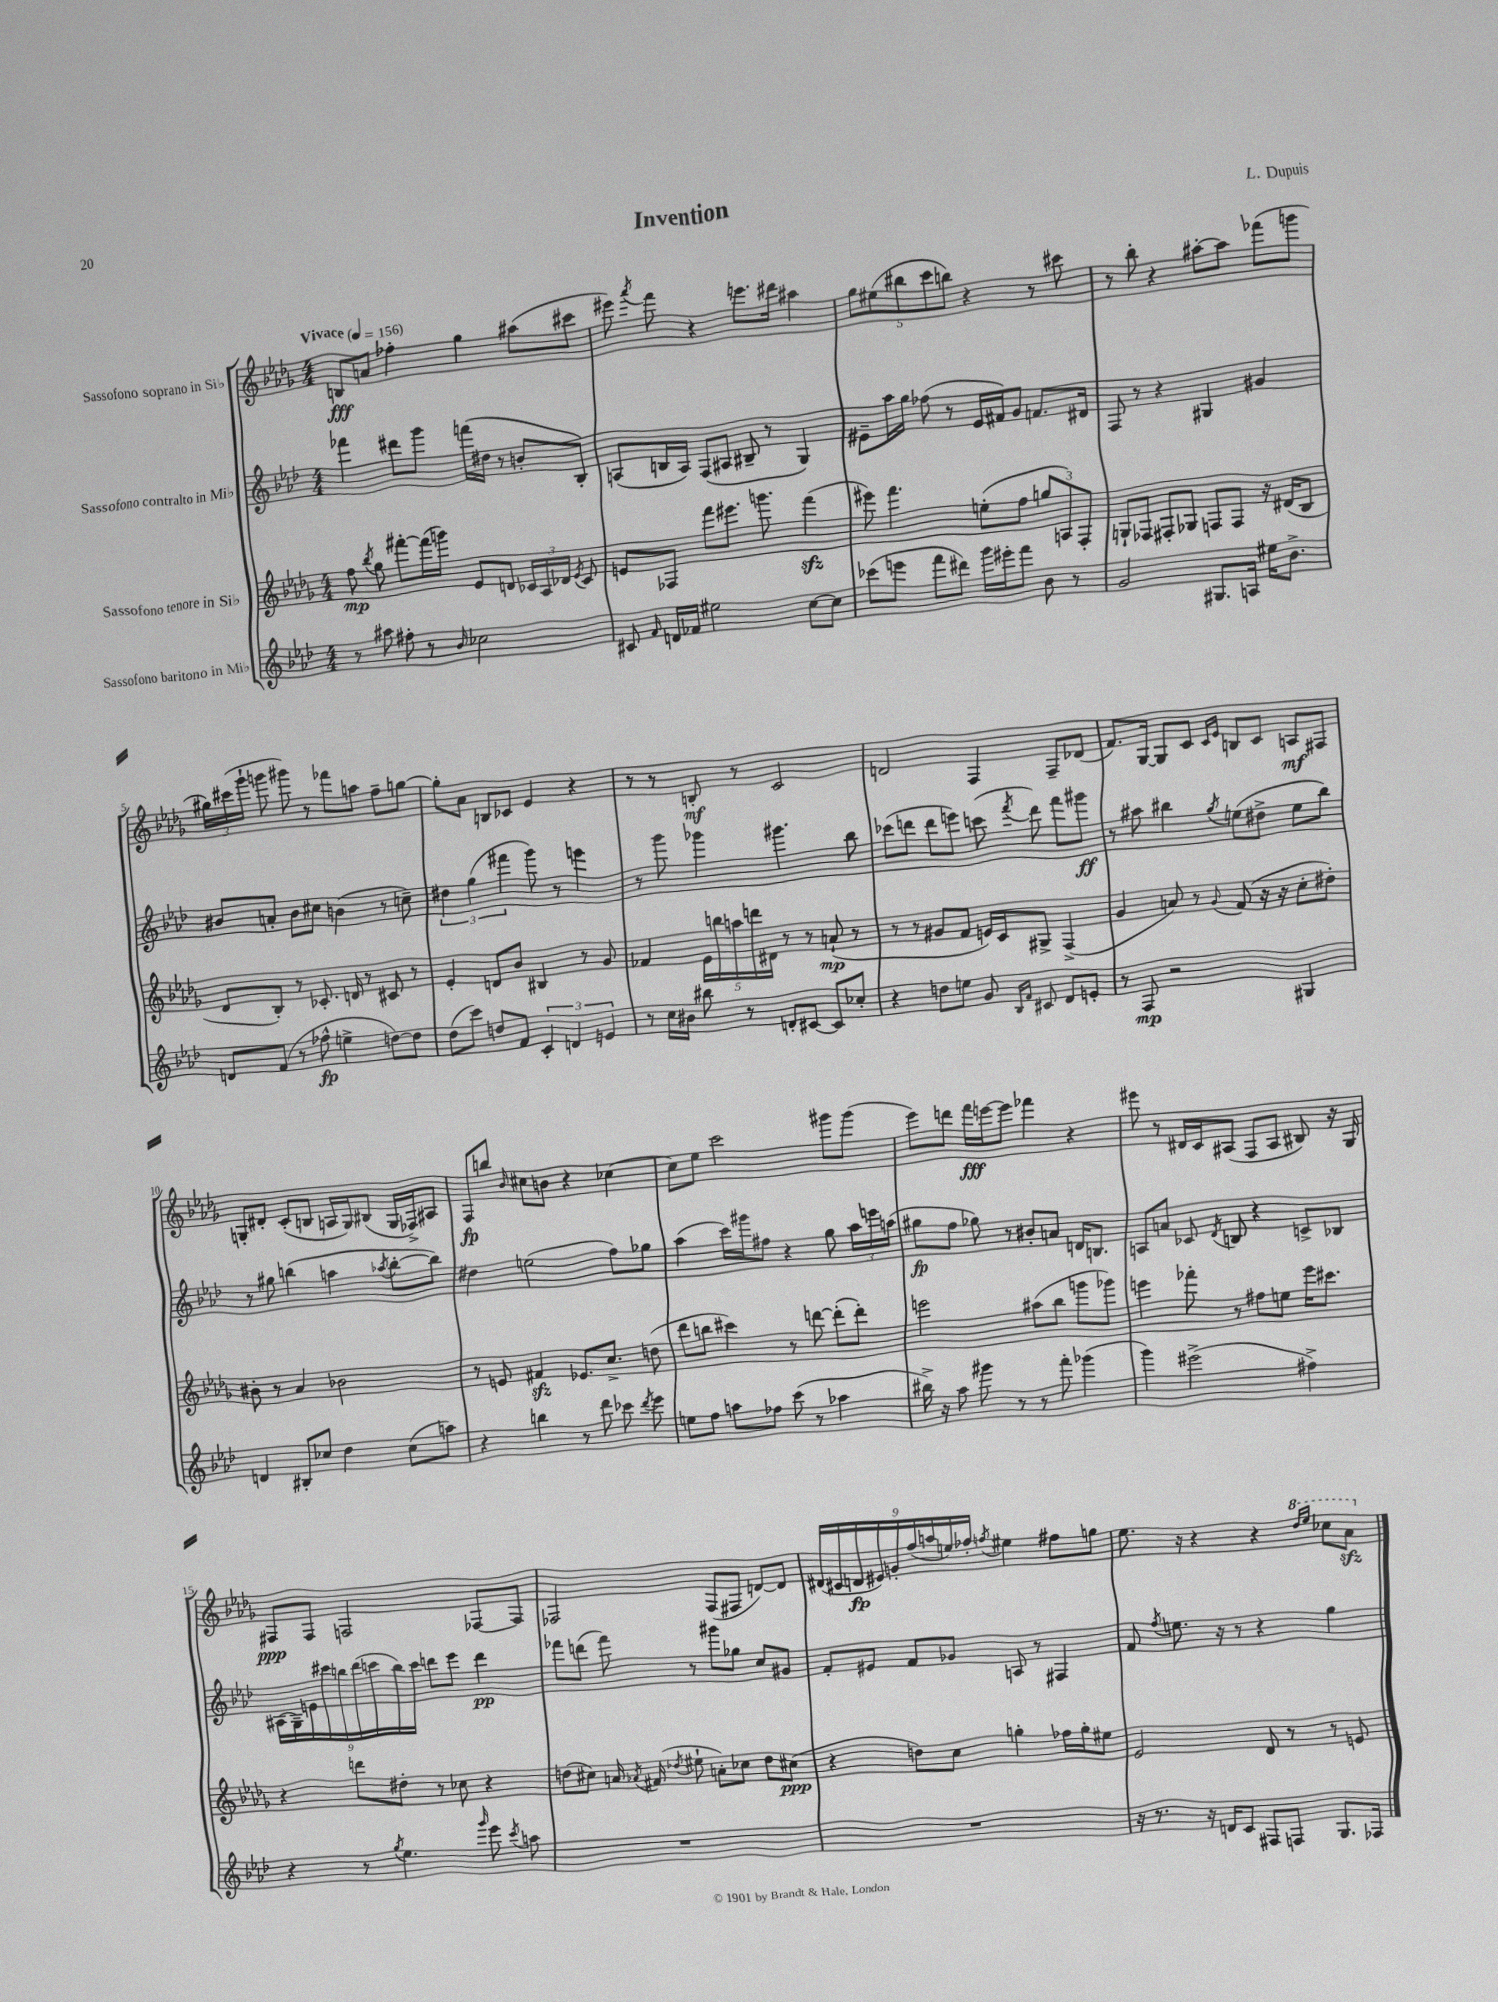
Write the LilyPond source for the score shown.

\header { title = "Invention" composer = "L. Dupuis" }
<<
\new StaffGroup <<
\new Staff = "s0" \with { instrumentName = "Sassofono soprano in Sib" } {
    \clef treble \key des \major \numericTimeSignature \time 4/4 \tempo "Vivace" 4 = 156
    \autoBeamOff b8[\fff a'8] fes''4-. ges''4 ais''8[( cis'''8] |
    eis'''8) \acciaccatura { aes'''8 } f'''8 r4 e'''8.[ dis'''16] ais''4 |
    \tuplet 5/4 { ges''8[ eis''8( bis''8 c'''8 b''8]) } r4 r8 cis'''8 |
    r8 bes''8-. r4 ais''8[~-. ais''8] fes'''8[( g'''8] |
    \tuplet 3/2 { gis''16[) cis'''16( ges'''16]-! } g'''8 gis'''8) r8 fes'''8[ a''8] f''8[-- g''8]~ |
    g''8[-. aes'8] b8[ ces'8] ees'4 r4 |
    r8 r8 b8-.\mf r8 c'2 |
    d'2 f4 f8[-- des'8]( |
    f'8.[) ges16]~ ges8[ c'8] \grace { c'16[ ees'16] } b8[ c'8] a8[\mf fis8] |
    g8[-. dis'8]-. c'8[-.( b8] a16[ g16) bis8]( g16[ fes16->) ais8] |
    f8[\fp b''8] \grace { bes'16 } cis''8[ b'8] r4 ces''4~ |
    ces''8[ ees''8] c'''2 gis'''8[ gis'''8]( |
    ees'''8[) d'''8] f'''16[\fff e'''16~ e'''8] fes'''4 r4 |
    eis'''8 r8 dis'16[ c'16 ais8]( f8[ ais8] bis8) r16 ges16 |
    fis8[\ppp fis8] f2 fes8[~ fes8] |
    fes2 fes8[( fis8] d'8[~) d'8] |
    \tuplet 9/8 { dis'16[( cis'16 d'16\fp eis'16) g'16-. f''16( a''16 e''16) fes''16]-. } \acciaccatura { f''8 } eis''4 fis''8[ g''8] |
    ees''8. r16 r4 r4 \ottava #1 \grace { des'''16[ ees'''16] } ces'''8[ aes''8]\sfz \ottava #0 \bar "|." |
}
\new Staff = "s1" \with { instrumentName = "Sassofono contralto in Mib" } {
    \clef treble \key aes \major \numericTimeSignature \time 4/4
    \autoBeamOff fes'''4 dis'''8[ g'''8] f'''16[( dis''16] r8 b'8[-. bes8]-.) |
    a8[( b16 a16]) f8[( ais8] bis8-- r8 g4) |
    eis'8[-- aes''16 g''16] fes''8( r8 eis'16[ fis'16) g'8] f'8.[ dis'16] |
    f8 r8 r4 gis4 gis'4 |
    bis'8[ a'8]-. bis'8[ cis''8] b'4( r8 c''8--) |
    \tuplet 3/2 { dis''4 g''4( fis'''4 } g'''8) r8 e'''4 |
    r8 g'''8 ges'''4 gis'''4. bes''8 |
    ces'''8[( d'''8] d'''8[ e'''8]) c'''8( \acciaccatura { f'''8 } d'''8) f'''8[ gis'''8]\ff |
    r8 ais''8 bis''4 \acciaccatura { g''8 } e''8[( dis''8]-> e''8[ bis''8]) |
    r8 gis''8 b''4( a''4 \acciaccatura { aes''8 } b''8[~-. b''8]) |
    dis''4 e''2( f''8[) ges''8] |
    aes''4( c'''16[) gis'''16 fis''8] r4 g''8 \tuplet 3/2 { aes''16[ e'''16 a''16]( } |
    gis''8[\fp f''8] ges''8) r8 bis'8[-. a'8] d'16[ b8.] |
    a8[ a'8] ces'8 \acciaccatura { des'8 } b8 r4 c'8[-> bes8] |
    \tuplet 9/8 { ais16[( g16--) e'16 cis'''16 b''16 des'''16( c'''16 b''16) c'''16] } d'''8[ ees'''8] d'''4\pp |
    fes'''8[ d'''8]( fes'''8) r8 gis'''8[ ges''8] c''8[ gis'8] |
    f'8[-. eis'8] f'8[ ges'8] a8 r8 fis4 |
    f'8 \acciaccatura { f''8 } e''8. r16 r8 r4 g''4 \bar "|." |
}
\new Staff = "s2" \with { instrumentName = "Sassofono tenore in Sib" } {
    \clef treble \key des \major \numericTimeSignature \time 4/4
    \autoBeamOff f''8\mp \acciaccatura { bes''8 } ges''8 fis'''8[~-. fis'''16( g'''16]) ees'8[ d'8] \tuplet 3/2 { ces'16[ aes16 des'16] } \acciaccatura { ees'8 } ces'8 |
    e'8[ fes8] f'''8[ eis'''8.] g'''8. f'''4\sfz( |
    eis'''8) f'''4. e''8[-.( f''8] \tuplet 3/2 { g''8[ a8) f8]-. } |
    g8[-! fes8] fis8[-. ges8] f8[ f8] r16 dis'16[( bes8] |
    des'8[ bes8]-.) r8 ces'8.-. d'16 r8 cis'8 r8 |
    ees'4-. d'8[ bes'8] bis4 r8 ges'8 |
    fes'4 \tuplet 5/4 { ees'16[ b''16 a''16 d'''16 dis'16] } r8 r8 a'8-!\mp( r8 |
    r8 r8 gis'8[ f'8] e'16[) c'16 gis8]-> f4->( |
    ges'4 a'8) r8 \appoggiatura { ges'8 } f'8( r16 r16 c''8[-. dis''8]-.) |
    bis'8-. r8 aes'4 bes'2 |
    r8 e'8 fis'4\sfz ees'8.[ c''8.]-> d''8( |
    des'''8[ b''8] cis'''4) r8 d'''8~ d'''8[-.( d'''8]-.) |
    e'''2 ais''8[( bes''8] g'''8[ ges'''8]) |
    e'''4 fes'''8-. r8 fis''8[ e''8] e'''16[ cis'''8.] |
    r4 d'''8[ dis''8]-. r8 ces''8 r4 |
    d''8[( cis''8]) a'16 \acciaccatura { aes'8 } fis'16( \acciaccatura { des''8 } eis''8-! a'8[-.) ces''8] des''8[ cis''8]\ppp( |
    r4 d''8[) c''8] g''4-. fes''16[ g''16-. eis''8] |
    ees'2 des'8 r8 r8 e'8 \bar "|." |
}
\new Staff = "s3" \with { instrumentName = "Sassofono baritono in Mib" } {
    \clef treble \key aes \major \numericTimeSignature \time 4/4
    \autoBeamOff r8 ais''8 fis''8-. r8 \grace { bes'16 } ces''2 |
    cis'8 \grace { f'16 } d'16[ fes'16] eis''2 c''8[~ c''8] |
    ces'''8[( e'''8] f'''8[ dis'''8]) g'''16[ eis'''16-. f'''8] bes'8 r8 |
    g'2 gis8.[ a16] eis''16[ bes'8.]-> |
    d'8[ f'8]( r8 fes''8-^\fp e''4-> d''8[~) d''8] |
    des''8[( c'''8]) d''8[ f'8] \tuplet 3/2 { c'4-. d'4 e'4 } |
    r8 c''16[ bis'16] bis''8 r8 d'8[-. cis'8]~ cis'8[ ces''8]-. |
    r4 d''8[ e''8] g'8 \grace { bes16[ f'16] } cis'8 des'8[ e'8]-. |
    r8 f8\mp r2 gis4 |
    d'4 bis8[-. ces''8] des''4 ces''8[( a''8]) |
    r4 b''4 r8 des'''8 ces'''8 \acciaccatura { des'''8 } ees'''8 |
    e''8[ f''8] a''8[ fes''8] c'''8( r8 aes''4 |
    bis''16->) r16 aes''8 gis'''8 r8 r8 f'''8-. ges'''4( |
    g'''4) eis'''2->( fis''4->) |
    r4 r8 \acciaccatura { g''8 } ees''4. \grace { g'''16 } ees'''8 \acciaccatura { c'''8 } a''8 |
    R1 |
    R1 |
    r16 r8. r16 d'16[ c'8] fis8[ f8] g8.[ fes16] \bar "|." |
}
>>
>>
